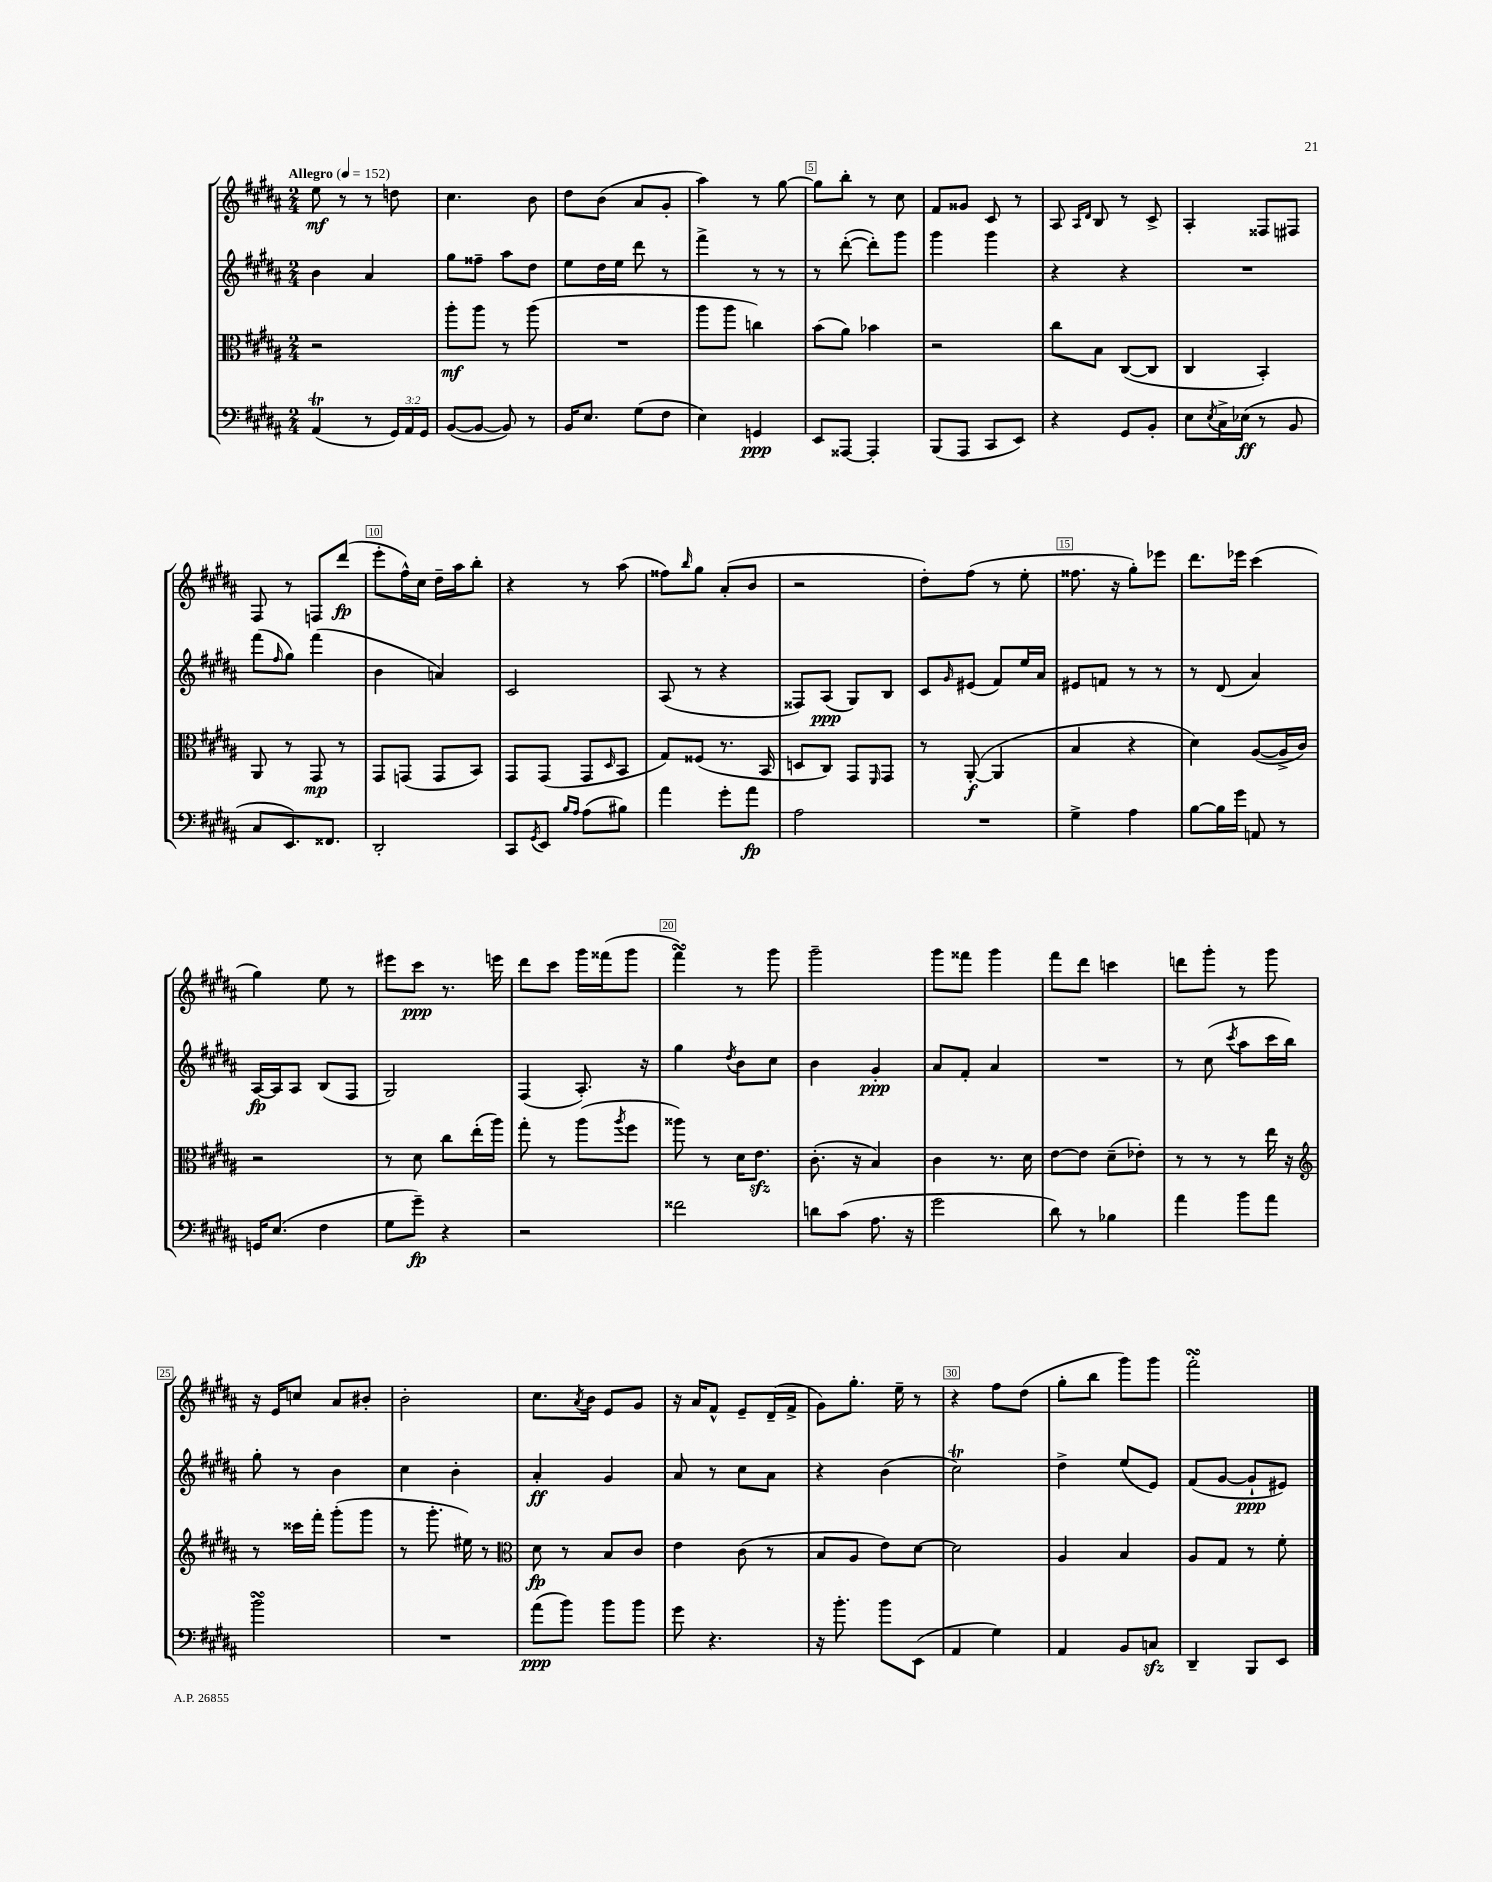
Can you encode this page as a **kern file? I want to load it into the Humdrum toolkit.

**kern	**kern	**kern	**kern
*staff4	*staff3	*staff2	*staff1
*clefF4	*clefC3	*clefG2	*clefG2
*k[f#c#g#d#a#]	*k[f#c#g#d#a#]	*k[f#c#g#d#a#]	*k[f#c#g#d#a#]
*M2/4	*M2/4	*M2/4	*M2/4
*MM152	*MM152	*MM152	*MM152
(4AA#	2r	4b	8ee
.	.	.	8r
8r	.	4a#	8r
24GG#)	.	.	8dd
24AA#	.	.	.
24GG#	.	.	.
=	=	=	=
([8BB	8aa#'	8gg#	4.cc#
8BB_	8aa#	8ff##~	.
8BB])	8r	8aa#	.
8r	(8aa#	8dd#	8b
=	=	=	=
16BB	2r	8ee	8dd#
8.E	.	.	.
.	.	16dd#	(8b
.	.	16ee	.
(8G#	.	8ddd#	8a#
8F#	.	8r	8g#'
=	=	=	=
4E)	8aa#	4fff#^	4aa#)
.	8aa#	.	.
4GG	4cc)	8r	8r
.	.	8r	[8gg#
=	=	=	=
8EE	(8b	8r	8gg#]
[8AAA##	8a#)	([8ddd#'	8bb'
4AAA##']	4b-	8ddd#'])	8r
.	.	8ggg#	8cc#
=	=	=	=
(8BBB	2r	4ggg#	8f#
8AAA#	.	.	8g##
8CC#	.	4ggg#	8c#
8EE)	.	.	8r
=	=	=	=
4r	8cc#	4r	8A#
.	.	.	16qqA#
.	.	.	16qqd#
.	8B	.	8B
8GG#	([8C#	4r	8r
8BB'	8C#]	.	8c#^
=	=	=	=
8E	4C#	2r	4A#'
8qE	.	.	.
16C#^	.	.	.
(16E-	.	.	.
8r	4BB')	.	8F##
8BB	.	.	8F#
=	=	=	=
8C#	8AA#	(8fff#	8F#
.	.	16qqff#	.
8.EE)	8r	8gg#)	8r
.	8GG#	(4fff#	8F
8.FF##	.	.	.
.	8r	.	(8ddd#
=	=	=	=
2DD#'	8GG#	4b	8eee'
.	(8GG	.	16ff#^^)
.	.	.	16cc#
.	8GG	4a)	16dd#~
.	.	.	16aa#
.	8BB)	.	8bb'
=	=	=	=
8CC#	8GG#	2c#	4r
8qGG#	.	.	.
8EE	(8GG#	.	.
16qqB	.	.	.
16qqA#	.	.	.
(8A#	8GG#	.	8r
.	16qqD#	.	.
8B#)	8BB	.	(8aa#
=	=	=	=
4a#	8G#)	(8A#	8ff##)
.	.	.	16qqbb
.	(8F##	8r	8gg#
8g#'	8.r	4r	(8a#'
8a#	.	.	8b
.	16BB	.	.
=	=	=	=
2A#	8D	8F##)	2r
.	8C#)	(8A#	.
.	8GG#	8G#)	.
.	16qqFF#	.	.
.	8GG#	8B	.
=	=	=	=
2r	8r	8c#	8dd#')
.	.	16qqg#	.
.	([8AA#'	(8e#	(8ff#
.	4AA#]	8f#)	8r
.	.	16ee	8ee'
.	.	16a#	.
=	=	=	=
4G#^	4B	8e#	8.ff##
.	.	8f	.
.	.	.	16r
4A#	4r	8r	8gg#')
.	.	8r	8eee-
=	=	=	=
[8B	4d#)	8r	8.ddd#
16B]	.	(8d#	.
16g#	.	.	16eee-
8AA	([8A#	4a#)	(4ccc#
8r	16A#^]	.	.
.	16c#)	.	.
=	=	=	=
16GG	2r	[16A#	4gg#)
(8.E	.	16A#]	.
.	.	8A#	.
4F#	.	(8B	8ee
.	.	8F#	8r
=	=	=	=
8G#	8r	2G#)	8eee#
8g#~)	8d#	.	8ccc#
4r	8cc#	.	8.r
.	(16ee'	.	.
.	16aa#)	.	16eee
=	=	=	=
2r	8gg#'	(4F#	8ddd#
.	8r	.	8ccc#
.	(8aa#	8.A#')	16ggg#
.	.	.	(16fff##
.	8qaa#	.	.
.	8ff#	.	8ggg#
.	.	16r	.
=	=	=	=
2f##	8aa##)	4gg#	4fff#)
.	8r	.	.
.	.	8qdd#	.
.	16d#	8b	8r
.	8.e	.	.
.	.	8cc#	8ggg#
=	=	=	=
8d	(8.c#'	4b	2ggg#~
(8c#	.	.	.
.	16r	.	.
8.A#	4B)	4g#'	.
16r	.	.	.
=	=	=	=
2g#	4c#	8a#	8ggg#
.	.	8f#'	8fff##
.	8.r	4a#	4ggg#
.	16d#	.	.
=	=	=	=
8d#)	[8e	2r	8fff#
8r	8e]	.	8ddd#
4B-	(8d#~	.	4ccc
.	8e-')	.	.
=	=	=	=
4a#	8r	8r	8ddd
.	8r	(8cc#	8ggg#'
.	.	8qccc#	.
8b	8r	8aa#	8r
8a#	16ee	16ccc#	8ggg#
.	16r	16bb)	.
=	=	=	=
*	*clefG2	*	*
2b	8r	8gg#'	16r
.	.	.	16e
.	16ccc##	8r	8cc
.	16fff#'	.	.
.	(8ggg#'	4b	8a#
.	8ggg#	.	8b#'
=	=	=	=
2r	8r	4cc#	2b'
.	8.ggg#'	.	.
.	.	4b'	.
.	16ee#)	.	.
.	8r	.	.
=	=	=	=
*	*clefC3	*	*
(8a#	8d#	4a#'	8.cc#
8b)	8r	.	.
.	.	.	8qa#
.	.	.	16b
8b	8B	4g#	8e
8b	8c#	.	8g#
=	=	=	=
8g#	4e	8a#	16r
.	.	.	16a#
4.r	.	8r	8f#^^
.	(8c#	8cc#	8e~
.	8r	8a#	(16d#~
.	.	.	16f#^
=	=	=	=
16r	8B	4r	8g#)
8.b'	.	.	.
.	8A#	.	8.gg#'
8b	8e)	(4b	.
.	.	.	16ee~
(8EE	[8d#	.	8r
=	=	=	=
4AA#	2d#]	2cc#)	4r
4G#)	.	.	8ff#
.	.	.	(8dd#
=	=	=	=
4AA#	4A#	4dd#^	8gg#'
.	.	.	8bb
8BB	4B	(8ee	8ggg#)
8C	.	8e)	8ggg#
=	=	=	=
4DD#~	8A#	(8f#	2fff#'
.	8G#	[8g#	.
8BBB	8r	8g#`]	.
8EE	8f#'	8e#)	.
==	==	==	==
*-	*-	*-	*-
